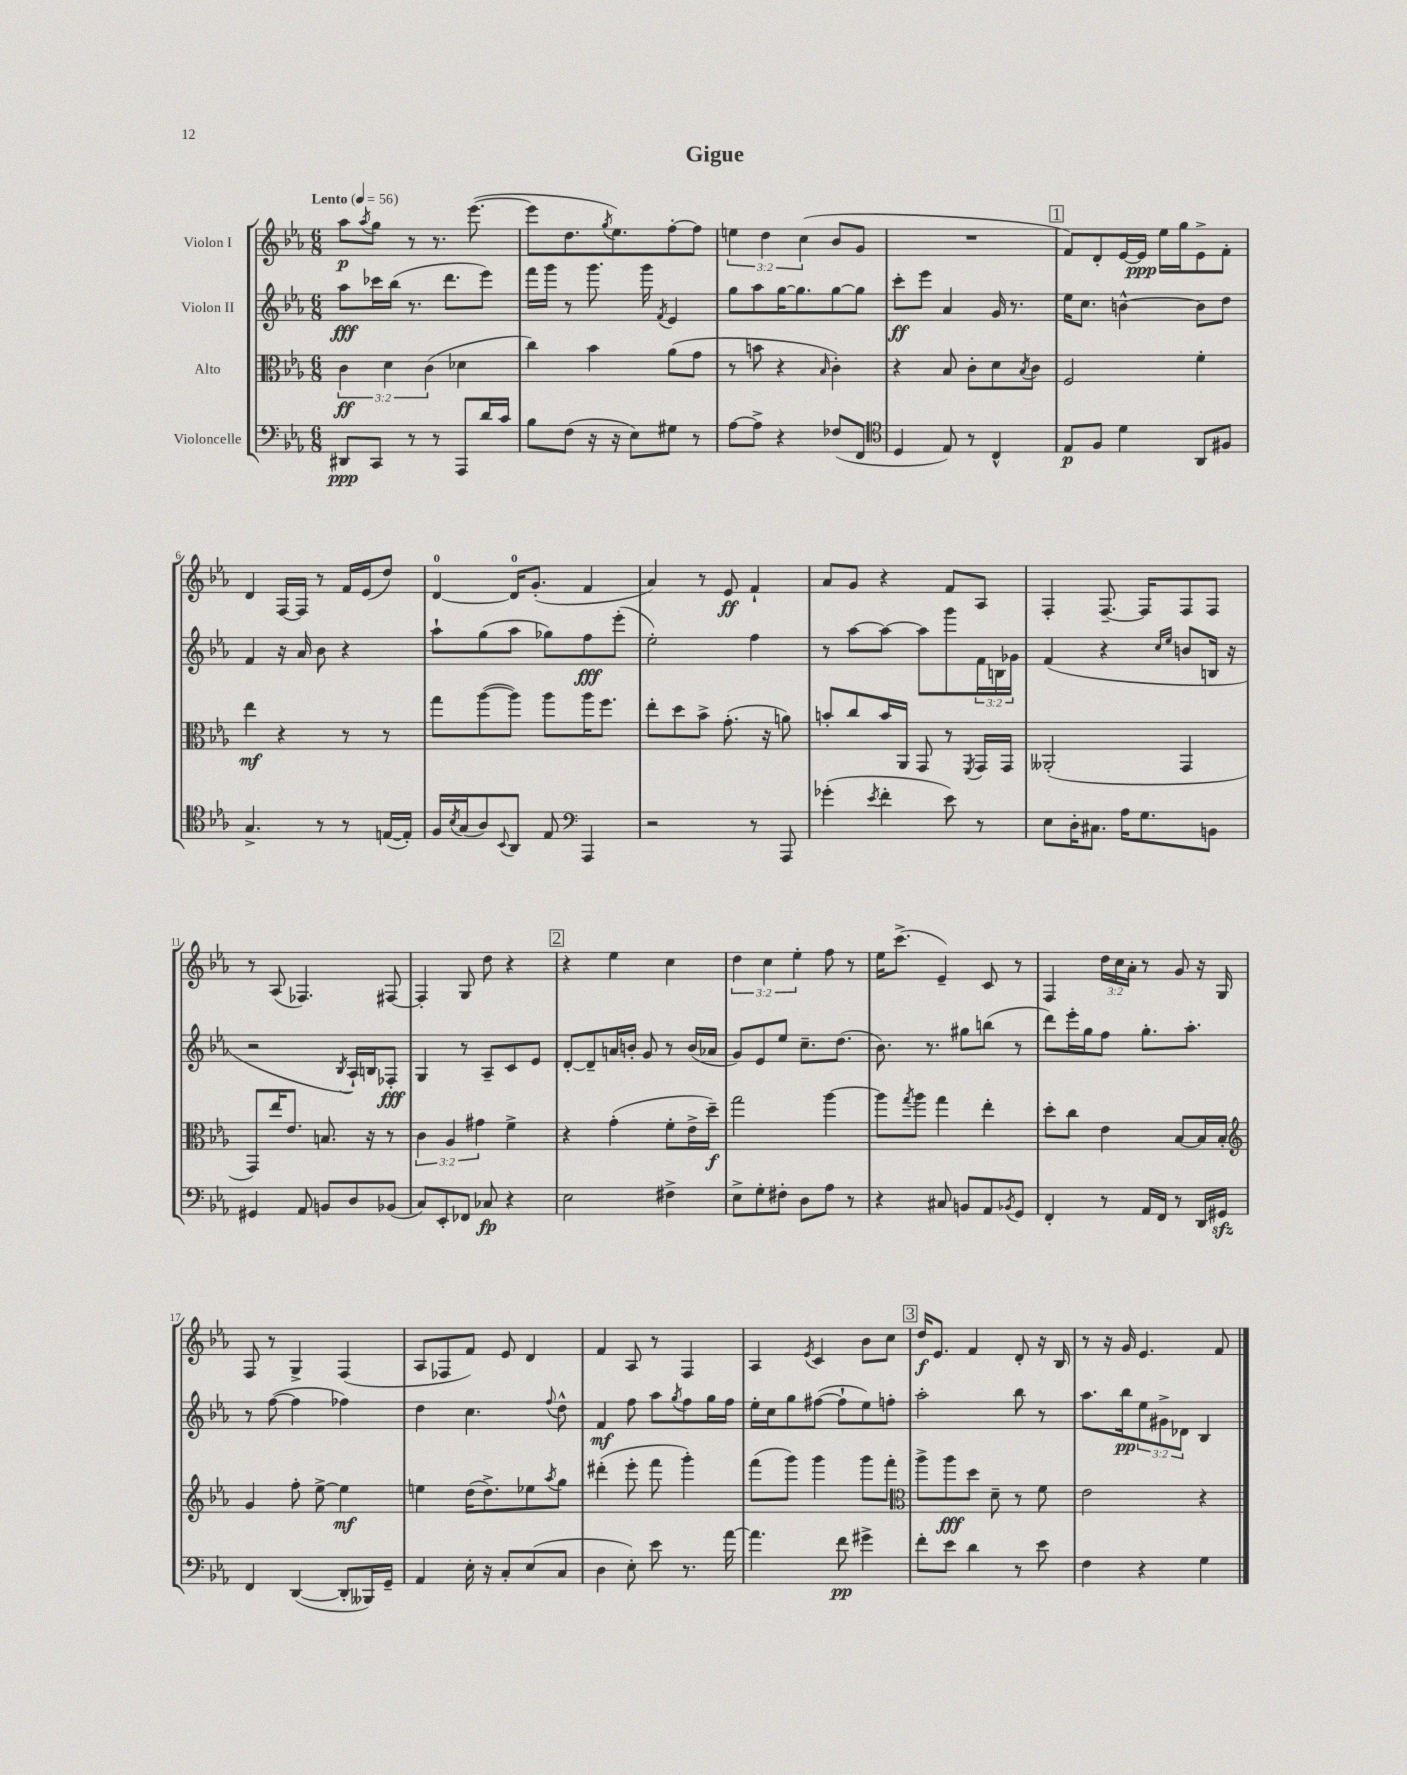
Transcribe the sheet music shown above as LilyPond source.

\header { title = "Gigue" }
<<
\new StaffGroup <<
\new Staff = "s0" \with { instrumentName = "Violon I" } {
    \clef treble \key ees \major \numericTimeSignature \time 6/8 \override Staff.TupletNumber.text = #tuplet-number::calc-fraction-text \tempo "Lento" 4 = 56
    aes''8\p \acciaccatura { aes''8 } g''8 r8 r8. ees'''8.~( |
    ees'''8 d''8. \acciaccatura { g''8 } ees''8.) f''8~-. f''8 |
    \tuplet 3/2 { e''4 d''4 c''4( } bes'8 g'8 |
    R2. |
    \mark \markup { \box "1" } f'8) d'8-. ees'16~ ees'16\ppp ees''16 g''16 ees'8-> f'8-. |
    d'4 f16~ f16 r8 f'16 ees'16( d''8) |
    d'4-0~ d'16-0 g'8.-.( f'4 |
    aes'4) r8 ees'8\ff f'4-! |
    aes'8 g'8 r4 f'8 aes8 |
    f4-. f8.~-- f16 f8 f8 |
    r8 aes8( fes4.) fis8~ |
    fis4-. g8 d''8 r4 |
    \mark \markup { \box "2" } r4 ees''4 c''4 |
    \tuplet 3/2 { d''4 c''4 ees''4-. } f''8 r8 |
    ees''16 c'''8.->( ees'4--) c'8 r8 |
    f4 \tuplet 3/2 { d''16 c''16 aes'16-. } r8 g'8 r16 g16 |
    f8 r8 g4-> f4( |
    aes8 fes8 f'8) ees'8 d'4 |
    f'4 aes8 r8 f4 |
    aes4 \acciaccatura { ees'8 } c'4 bes'8 c''8 |
    \mark \markup { \box "3" } d''16\f ees'8. f'4 d'8-. r16 bes16 |
    r8 r16 g'16 ees'4. f'8 \bar "|." |
}
\new Staff = "s1" \with { instrumentName = "Violon II" } {
    \clef treble \key ees \major \numericTimeSignature \time 6/8 \override Staff.TupletNumber.text = #tuplet-number::calc-fraction-text
    aes''8\fff ces'''16 bes''16( r8. d'''8. ees'''8) |
    f'''16 g'''16 r8 g'''8. g'''16 \acciaccatura { f'8 } ees'4 |
    g''8 aes''8 g''16~ g''8. g''8~ g''8 |
    c'''8-.\ff ees'''8 aes'4 g'16 r8. |
    \mark \markup { \box "1" } ees''16 c''8. b'4~-^ b'8 d''8 |
    f'4 r16 aes'16 bes'8 r4 |
    aes''8-! g''8( aes''8 ges''8) f''8\fff ees'''8-.( |
    ees''2-.) f''4 |
    r8 aes''8~ aes''8~ aes''8 g'''8 \tuplet 3/2 { f'16 b16 ges'16 } |
    f'4( r4 \grace { c''16 ees''16 } b'8 b16 r16 |
    r2 \acciaccatura { bes8 } aes16-!) b16 fes8-.\fff |
    g4 r8 aes8-- c'8 ees'8 |
    \mark \markup { \box "2" } d'8~-. d'8-- a'16 b'16-. g'8 r8 b'16( aes'16 |
    g'8) ees'8 ees''8 c''8.-- d''8.( |
    bes'8.) r8. gis''8 b''8( r8 |
    d'''8) ees'''16-. g''16 f''8 g''8.-. aes''8.-. |
    r8 f''8~( f''4 fes''4) |
    d''4 c''4. \appoggiatura { f''8 } d''8-^ |
    f'4\mf f''8 aes''8 \acciaccatura { g''8 } f''8 g''16 f''16 |
    ees''16-. c''16 g''8 fis''8~( fis''8-! ees''8) f''8-. |
    \mark \markup { \box "3" } aes''2-. bes''8 r8 |
    aes''8. bes''16\pp \tuplet 3/2 { ees''8 gis'8-> des'8 } bes4 \bar "|." |
}
\new Staff = "s2" \with { instrumentName = "Alto" } {
    \clef alto \key ees \major \numericTimeSignature \time 6/8 \override Staff.TupletNumber.text = #tuplet-number::calc-fraction-text
    \tuplet 3/2 { c'4\ff d'4 c'4( } des'4 |
    c''4) bes'4 aes'8( g'8 |
    r8 b'8 r4 \grace { bes16 } c'4-.) |
    r4 bes8 c'8-. d'8 \acciaccatura { bes8 } c'8 |
    \mark \markup { \box "1" } f2 f'4-. |
    ees''4\mf r4 r8 r8 |
    g''8 aes''8~( aes''8) aes''8 aes''16 f''8. |
    ees''8-. d''8 bes'8-> g'8.-.( r16 a'8) |
    b'8-. c''8 b'16 aes,16 g,8 r8 \acciaccatura { f,8 } g,16 g,16 |
    aeses,2-.( g,4 |
    g,8) ees''16 ees'8. b8. r16 r8 |
    \tuplet 3/2 { c'4 aes4 gis'4 } f'4-> |
    \mark \markup { \box "2" } r4 g'4-.( f'8-. ees'16-> d''16--\f) |
    g''2 aes''4~ |
    aes''8 \acciaccatura { g''8 } aes''8 g''4 ees''4-. |
    d''8-. c''8 ees'4 bes8~ bes16 bes16-. |
    \clef treble g'4 f''8-. ees''8~-> ees''4\mf |
    e''4 d''16( d''8.->) ees''8 \acciaccatura { aes''8 } g''8 |
    dis'''4-.( ees'''8-. f'''8 g'''4-.) |
    f'''8( g'''8) g'''4 g'''8 f'''8-. |
    \mark \markup { \box "3" } \clef alto aes''8-> aes''8\fff d''8 d'8-- r8 f'8 |
    ees'2 r4 \bar "|." |
}
\new Staff = "s3" \with { instrumentName = "Violoncelle" } {
    \clef bass \key ees \major \numericTimeSignature \time 6/8
    dis,8\ppp c,8 r8 r8 aes,,8 d'16 c'16 |
    bes8 f8( r16 r16 ees8) gis8 r8 |
    aes8~ aes8-> r4 fes8( f,8 |
    \clef tenor d4 ees8) r8 c4-^ |
    \mark \markup { \box "1" } ees8\p f8 d'4 aes,8 fis8 |
    g4.-> r8 r8 e16~( e16-.) |
    f16 \acciaccatura { bes8 } g16( aes8) \appoggiatura { bes,8 } aes,8 ees8 \clef bass aes,,4 |
    r2 r8 aes,,8 |
    ges'4-.( \acciaccatura { ees'8 } f'4-. ees'8) r8 |
    ees8 d16-. cis8. aes16 g8. b,8 |
    gis,4 aes,8 b,8 d8 bes,8( |
    c8) ees,8-. fes,8 ces8\fp r4 |
    \mark \markup { \box "2" } ees2 fis4-> |
    ees8-> g8-. fis8-. d8 aes8 r8 |
    r4 cis8 b,8 aes,8 \acciaccatura { bes,8 } g,8 |
    f,4-. r8 aes,16 f,16 r8 d,16 gis,16\sfz |
    f,4 d,4~( d,8-. beses,,16) g,16-- |
    aes,4 ees16-. r16 c8-. ees8( c8 |
    d4 ees8-.) ees'8 r8. aes'16~ |
    aes'4. f'8\pp gis'4-> |
    \mark \markup { \box "3" } f'8-. ees'8 d'4 r8 ees'8 |
    f4 r4 g4 \bar "|." |
}
>>
>>
